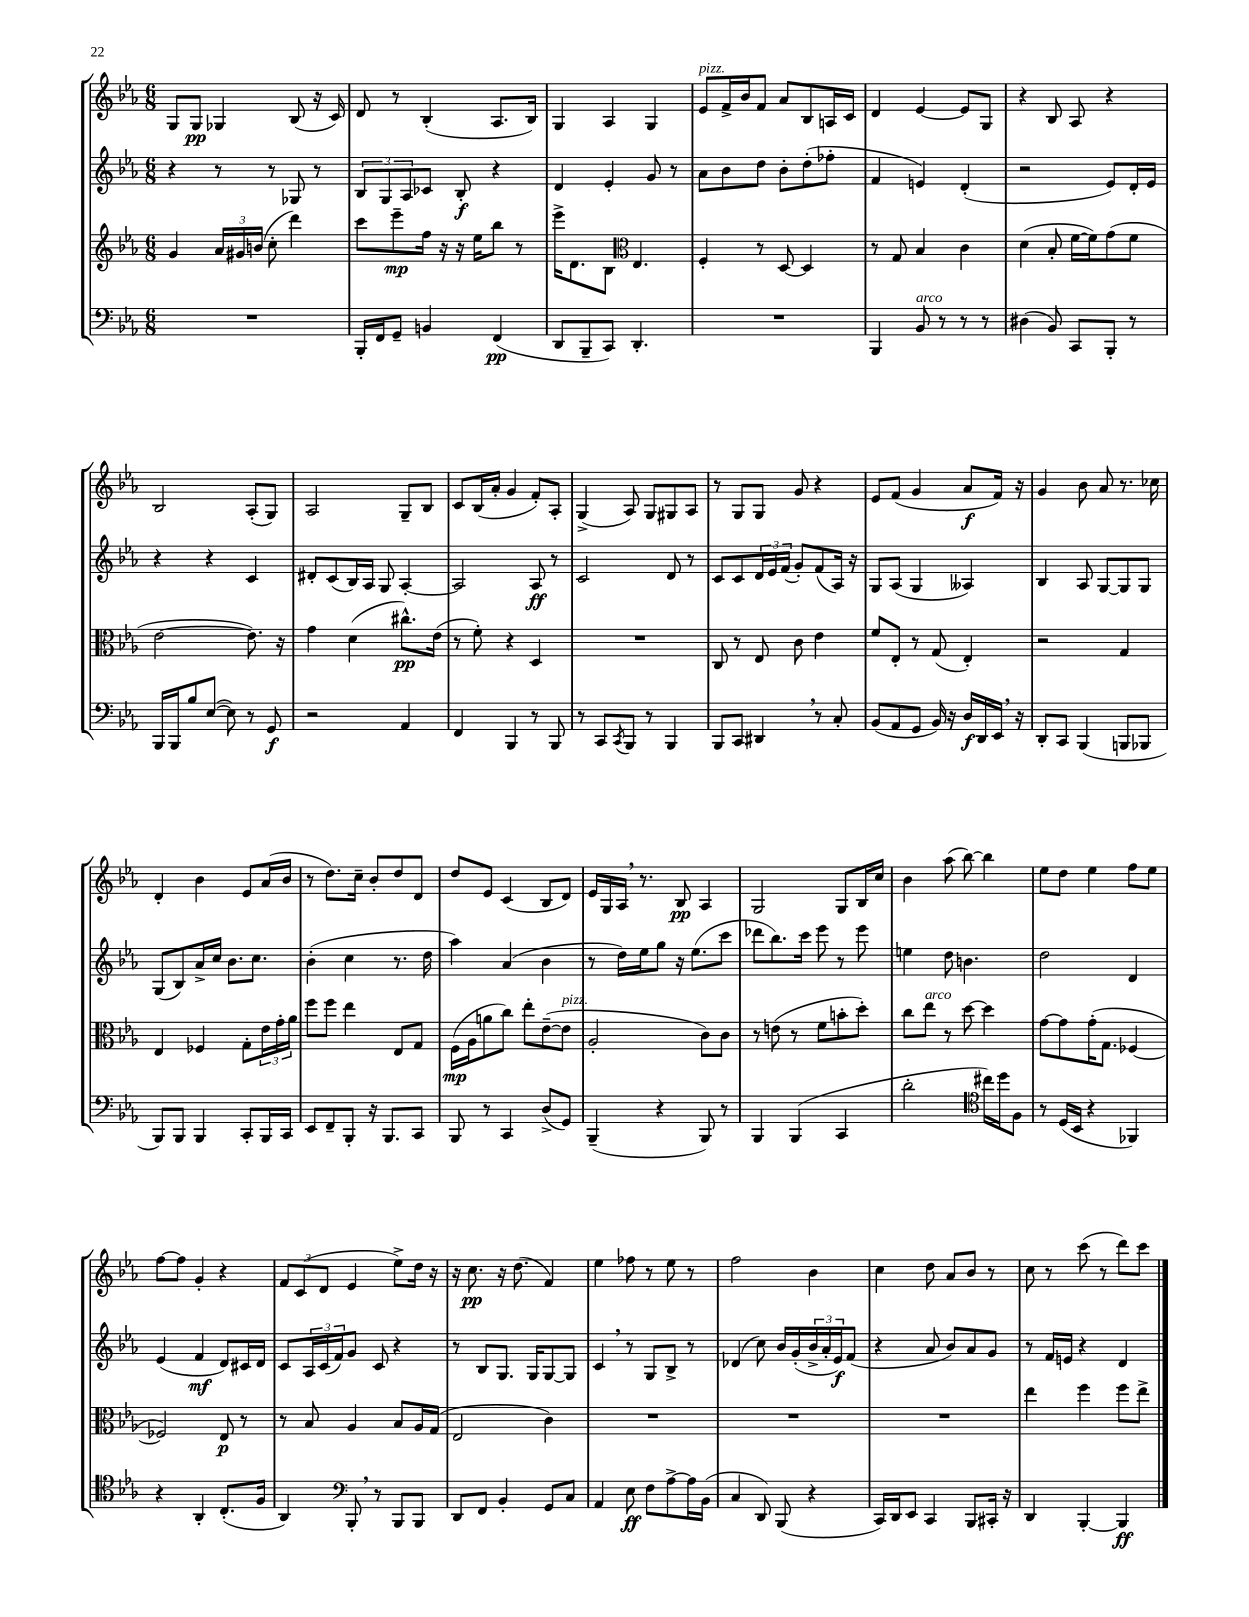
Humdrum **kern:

**kern	**dynam	**kern	**dynam	**kern	**dynam	**kern	**dynam
*part4	*part4	*part3	*part3	*part2	*part2	*part1	*part1
*staff4	*staff4	*staff3	*staff3	*staff2	*staff2	*staff1	*staff1
*clefF4	*	*clefG2	*	*clefG2	*	*clefG2	*
*k[b-e-a-]	*	*k[b-e-a-]	*	*k[b-e-a-]	*	*k[b-e-a-]	*
*M6/8	*	*M6/8	*	*M6/8	*	*M6/8	*
=57	=57	=57	=57	=57	=57	=57	=57
2.r	.	4g/	.	4r	.	8G/L	.
.	.	.	.	.	.	8G/J	pp
.	.	24a-/LL	.	8r	.	4G-X/	.
.	.	24g#X/	.	.	.	.	.
.	.	(24bn/JJ	.	.	.	.	.
.	.	8cc'\	.	8r	.	.	.
.	.	4ddd\)	.	8G-X/	.	(8B-/	.
.	.	.	.	8r	.	16r	.
.	.	.	.	.	.	16c/)	.
=58	=58	=58	=58	=58	=58	=58	=58
16BBB-'/LL	.	8ccc\L	.	12B-/L	.	8d/	.
16FF/J	.	.	.	.	.	.	.
.	.	.	.	12G/	.	.	.
8GG~/J	.	8eee-~\	mp	.	.	8r	.
.	.	.	.	12A-/	.	.	.
4BBn/	.	16ff\Jk	.	8c-X/J	.	(4B-'/	.
.	.	16r	.	.	.	.	.
.	.	16r	.	8B-'/	f	.	.
.	.	16ee-\KL	.	.	.	.	.
(4FF/	pp	8bb-\J	.	4r	.	8.A-/L	.
.	.	8r	.	.	.	.	.
.	.	.	.	.	.	16B-/Jk)	.
=59	=59	=59	=59	=59	=59	=59	=59
8DD/L	.	16eee-^\KL	.	4d/	.	4G/	.
.	.	8.d\	.	.	.	.	.
8BBB-~/	.	.	.	.	.	.	.
8CC/J)	.	8B-\J	.	4e-'/	.	4A-/	.
*	*	*clefC3	*	*	*	*	*
4.DD'/	.	4.E-/	.	.	.	.	.
.	.	.	.	8g/	.	4G/	.
.	.	.	.	8r	.	.	.
=60	=60	=60	=60	=60	=60	=60	=60
!	!	!	!	!	!	!LO:TX:a:i:t=pizz.	!
2.r	.	4F'/	.	8a-\L	.	8e-/L	.
.	.	.	.	8b-\	.	16f^/L	.
.	.	.	.	.	.	16b-/J	.
.	.	8r	.	8dd\J	.	8f/J	.
.	.	[8D/	.	8b-'\L	.	8a-/L	.
.	.	4D/]	.	(8dd'\	.	8B-/	.
.	.	.	.	8ff-X'\J	.	16An/L	.
.	.	.	.	.	.	16c/JJ	.
=61	=61	=61	=61	=61	=61	=61	=61
4BBB-/	.	8r	.	4f/	.	4d/	.
.	.	8G/	.	.	.	.	.
!LO:TX:a:i:t=arco	!	!	!	!	!	!	!
8BB-/	.	4B-/	.	4en/)	.	[4e-/	.
8r	.	.	.	.	.	.	.
8r	.	4c\	.	(4d'/	.	8e-/L]	.
8r	.	.	.	.	.	8G/J	.
=62	=62	=62	=62	=62	=62	=62	=62
(4D#X\	.	(4d\	.	2r	.	4r	.
8BB-/)	.	8B-'/	.	.	.	8B-/	.
8CC/L	.	[16f\LL	.	.	.	8A-/	.
.	.	16f\J])	.	.	.	.	.
8BBB-'/J	.	(8g\	.	8e-/L)	.	4r	.
8r	.	8f\J	.	16d'/L	.	.	.
.	.	.	.	16e-/JJ	.	.	.
!!LO:LB:g=z
=63	=63	=63	=63	=63	=63	=63	=63
16BBB-/LL	.	[2e-\	.	4r	.	2B-/	.
16BBB-/J	.	.	.	.	.	.	.
8B-/	.	.	.	.	.	.	.
([8E-/J	.	.	.	4r	.	.	.
8E-\])	.	.	.	.	.	.	.
8r	.	8.e-\])	.	4c/	.	(8A-'/L	.
8GG/	f	.	.	.	.	8G/J)	.
.	.	16r	.	.	.	.	.
=64	=64	=64	=64	=64	=64	=64	=64
2r	.	4g\	.	8d#X'/L	.	2A-/	.
.	.	.	.	(8c/	.	.	.
.	.	(4d\	.	16B-/L)	.	.	.
.	.	.	.	16A-/JJ	.	.	.
.	.	.	.	8G/	.	.	.
4AA-/	.	8.cc#X^^\L)	pp	[4A-'/	.	8G~/L	.
.	.	.	.	.	.	8B-/J	.
.	.	(16e-\Jk	.	.	.	.	.
=65	=65	=65	=65	=65	=65	=65	=65
4FF/	.	8r	.	2A-/]	.	8c/L	.
.	.	8f'\)	.	.	.	(16B-/L	.
.	.	.	.	.	.	16a-'/JJ	.
4BBB-/	.	4r	.	.	.	4g/	.
8r	.	4D/	.	8A-/	ff	8f'/L)	.
8BBB-/	.	.	.	8r	.	8A-'/J	.
=66	=66	=66	=66	=66	=66	=66	=66
8r	.	2.r	.	2c/	.	(4G^/	.
8CC/L	.	.	.	.	.	.	.
8qCC/	.	.	.	.	.	.	.
8BBB-/J	.	.	.	.	.	8A-/)	.
8r	.	.	.	.	.	8G/L	.
4BBB-/	.	.	.	8d/	.	8G#X/	.
.	.	.	.	8r	.	8A-/J	.
=67	=67	=67	=67	=67	=67	=67	=67
8BBB-/L	.	8C/	.	8c/L	.	8r	.
8CC/J	.	8r	.	8c/	.	8G/L	.
4DD#X,/	.	8E-/	.	24d/L	.	8G/J	.
.	.	.	.	24e-/	.	.	.
.	.	.	.	(24f/JJ	.	.	.
.	.	8c\	.	8g'/L)	.	8g/	.
8r	.	4e-\	.	(8f/	.	4r	.
8C'/	.	.	.	16A-/Jk)	.	.	.
.	.	.	.	16r	.	.	.
=68	=68	=68	=68	=68	=68	=68	=68
(8BB-/L	.	8f/L	.	8G/L	.	8e-/L	.
8AA-/	.	8E-'/J	.	(8A-/J	.	(8f/J	.
8GG/J	.	8r	.	4G/	.	4g/	.
16BB-/)	.	(8G/	.	.	.	.	.
16r	.	.	.	.	.	.	.
16D/LL	f	4E-'/)	.	4A--X/)	.	8a-/L	f
16DD/	.	.	.	.	.	.	.
16EE-,/JJ	.	.	.	.	.	16f/Jk)	.
16r	.	.	.	.	.	16r	.
=69	=69	=69	=69	=69	=69	=69	=69
8DD'/L	.	2r	.	4B-/	.	4g/	.
8CC/J	.	.	.	.	.	.	.
(4BBB-/	.	.	.	8A-/	.	8b-\	.
.	.	.	.	[8G/L	.	8a-/	.
8BBBn/L	.	4G/	.	8G/]	.	8.r	.
8BBB-X/J	.	.	.	8G/J	.	.	.
.	.	.	.	.	.	16cc-X\	.
!!LO:LB:g=z
=70	=70	=70	=70	=70	=70	=70	=70
8BBB-/L)	.	4E-/	.	(8G/L	.	4d'/	.
8BBB-/J	.	.	.	8B-/)	.	.	.
4BBB-/	.	4F-X/	.	16a-^/L	.	4b-\	.
.	.	.	.	16cc/JJ	.	.	.
.	.	.	.	8.b-\L	.	.	.
8CC'/L	.	8G'\L	.	.	.	8e-/L	.
.	.	.	.	8.cc\J	.	.	.
16BBB-/L	.	24e-\L	.	.	.	(16a-/L	.
.	.	24g'\	.	.	.	.	.
16CC/JJ	.	.	.	.	.	16b-/JJ	.
.	.	24a-\JJ	.	.	.	.	.
=71	=71	=71	=71	=71	=71	=71	=71
8EE-/L	.	8ff\L	.	(4b-'\	.	8r	.
8FF~/	.	8ff\J	.	.	.	8.dd\L)	.
8BBB-'/J	.	4ee-\	.	4cc\	.	.	.
.	.	.	.	.	.	16cc~\Jk	.
16r	.	.	.	.	.	8b-'/L	.
8.BBB-/L	.	.	.	.	.	.	.
.	.	8E-/L	.	8.r	.	8dd/	.
8CC/J	.	8G/J	.	.	.	8d/J	.
.	.	.	.	16dd\	.	.	.
=72	=72	=72	=72	=72	=72	=72	=72
8BBB-/	.	(16F\LL	mp	4aa-\)	.	8dd/L	.
.	.	16A-\J	.	.	.	.	.
8r	.	8an\	.	.	.	8e-/J	.
4CC/	.	8cc\J)	.	(4a-/	.	(4c/	.
.	.	8ee-'\L	.	.	.	.	.
(8D^/L	.	([8e-~\	.	4b-\	.	8B-/L	.
!	!	!LO:TX:a:i:t=pizz.	!	!	!	!	!
8GG/J)	.	8e-\J]	.	.	.	8d/J)	.
=73	=73	=73	=73	=73	=73	=73	=73
(4BBB-~/	.	2A-'/	.	8r	.	16e-/LL	.
.	.	.	.	.	.	16G/	.
.	.	.	.	16dd\LL)	.	16A-,/JJ	.
.	.	.	.	16ee-\J	.	8.r	.
4r	.	.	.	8gg\J	.	.	.
.	.	.	.	16r	.	8B-/	pp
.	.	.	.	(8.ee-\L	.	.	.
8BBB-/)	.	8c\L)	.	.	.	4A-/	.
8r	.	8c\J	.	8ccc\J	.	.	.
=74	=74	=74	=74	=74	=74	=74	=74
4BBB-/	.	8r	.	8ddd-X\L	.	2G/	.
.	.	(8en\	.	8.bb-\)	.	.	.
(4BBB-/	.	8r	.	.	.	.	.
.	.	.	.	16ccc\Jk	.	.	.
.	.	8f\L	.	8eee-\	.	.	.
4CC/	.	8bn'\	.	8r	.	8G/L	.
.	.	8dd'\J)	.	8eee-\	.	16B-/L	.
.	.	.	.	.	.	16cc/JJ	.
=75	=75	=75	=75	=75	=75	=75	=75
2d'\	.	8cc\L	.	4een\	.	4b-\	.
!	!	!LO:TX:a:i:t=arco	!	!	!	!	!
.	.	8ee-\J	.	.	.	.	.
.	.	8r	.	8dd\	.	(8aa-\	.
.	.	[8dd\	.	4.bn\	.	[8bb-\)	.
*clefC4	*	*	*	*	*	*	*
16cc#X\LL)	.	4dd\]	.	.	.	4bb-\]	.
16dd\J	.	.	.	.	.	.	.
8F\J	.	.	.	.	.	.	.
=76	=76	=76	=76	=76	=76	=76	=76
8r	.	[8g\L	.	2dd\	.	8ee-\L	.
(16D/LL	.	8g\]	.	.	.	8dd\J	.
16BB-/JJ	.	.	.	.	.	.	.
4r	.	(16g'\K	.	.	.	4ee-\	.
.	.	8.G\J	.	.	.	.	.
4FF-X/)	.	[4F-X/	.	4d/	.	8ff\L	.
.	.	.	.	.	.	8ee-\J	.
!!LO:LB:g=z
=77	=77	=77	=77	=77	=77	=77	=77
4r	.	2F-X/])	.	(4e-/	.	[8ff\L	.
.	.	.	.	.	.	8ff\J]	.
4AA-'/	.	.	.	4f/	mf	4g'/	.
(8.C'/L	.	8E-/	p	8d/L)	.	4r	.
.	.	8r	.	16c#X/L	.	.	.
16F/Jk	.	.	.	16d/JJ	.	.	.
=78	=78	=78	=78	=78	=78	=78	=78
4AA-/)	.	8r	.	8c/L	.	12f/L	.
.	.	.	.	.	.	(12c/	.
.	.	8B-/	.	24A-/L	.	.	.
.	.	.	.	(24c/	.	12d/J	.
.	.	.	.	24f/J)	.	.	.
*clefF4	*	*	*	*	*	*	*
8BBB-',/	.	4A-/	.	8g/J	.	4e-/	.
8r	.	.	.	8c/	.	.	.
8BBB-/L	.	8B-/L	.	4r	.	8ee-^\L)	.
8BBB-/J	.	16A-/L	.	.	.	16dd\Jk	.
.	.	(16G/JJ	.	.	.	16r	.
=79	=79	=79	=79	=79	=79	=79	=79
8DD/L	.	2E-/	.	8r	.	16r	.
.	.	.	.	.	.	8.cc\	pp
8FF/J	.	.	.	8B-/L	.	.	.
4BB-'/	.	.	.	8.G/J	.	16r	.
.	.	.	.	.	.	(8.dd\	.
.	.	.	.	16G/KL	.	.	.
8GG/L	.	4c\)	.	[8G/	.	4f/)	.
8C/J	.	.	.	8G/J]	.	.	.
=80	=80	=80	=80	=80	=80	=80	=80
4AA-/	.	2.r	.	4c,/	.	4ee-\	.
8E-\	ff	.	.	8r	.	8ff-X\	.
8F\L	.	.	.	8G/L	.	8r	.
[8A-^\	.	.	.	8B-^/J	.	8ee-\	.
16A-\L]	.	.	.	8r	.	8r	.
(16BB-\JJ	.	.	.	.	.	.	.
=81	=81	=81	=81	=81	=81	=81	=81
4C/	.	2.r	.	(4d-X/	.	2ff\	.
8DD/)	.	.	.	8cc\)	.	.	.
(8BBB-/	.	.	.	16b-/LL	.	.	.
.	.	.	.	(16g'/	.	.	.
4r	.	.	.	24b-^/	.	4b-\	.
.	.	.	.	24a-'/	.	.	.
.	.	.	.	24e-/J)	f	.	.
.	.	.	.	(8f/J	.	.	.
=82	=82	=82	=82	=82	=82	=82	=82
16CC/LL)	.	2.r	.	4r	.	4cc\	.
16DD/J	.	.	.	.	.	.	.
8EE-/J	.	.	.	.	.	.	.
4CC/	.	.	.	8a-/	.	8dd\	.
.	.	.	.	8b-/L)	.	8a-/L	.
8BBB-/L	.	.	.	8a-/	.	8b-/J	.
16CC#X'/Jk	.	.	.	8g/J	.	8r	.
16r	.	.	.	.	.	.	.
=83	=83	=83	=83	=83	=83	=83	=83
4DD/	.	4ee-\	.	8r	.	8cc\	.
.	.	.	.	16f/LL	.	8r	.
.	.	.	.	16en/JJ	.	.	.
[4BBB-'/	.	4ff\	.	4r	.	(8ccc\	.
.	.	.	.	.	.	8r	.
4BBB-/]	ff	8ff\L	.	4d/	.	8ddd\L)	.
.	.	8ee-^\J	.	.	.	8ccc\J	.
==	==	==	==	==	==	==	==
*-	*-	*-	*-	*-	*-	*-	*-
